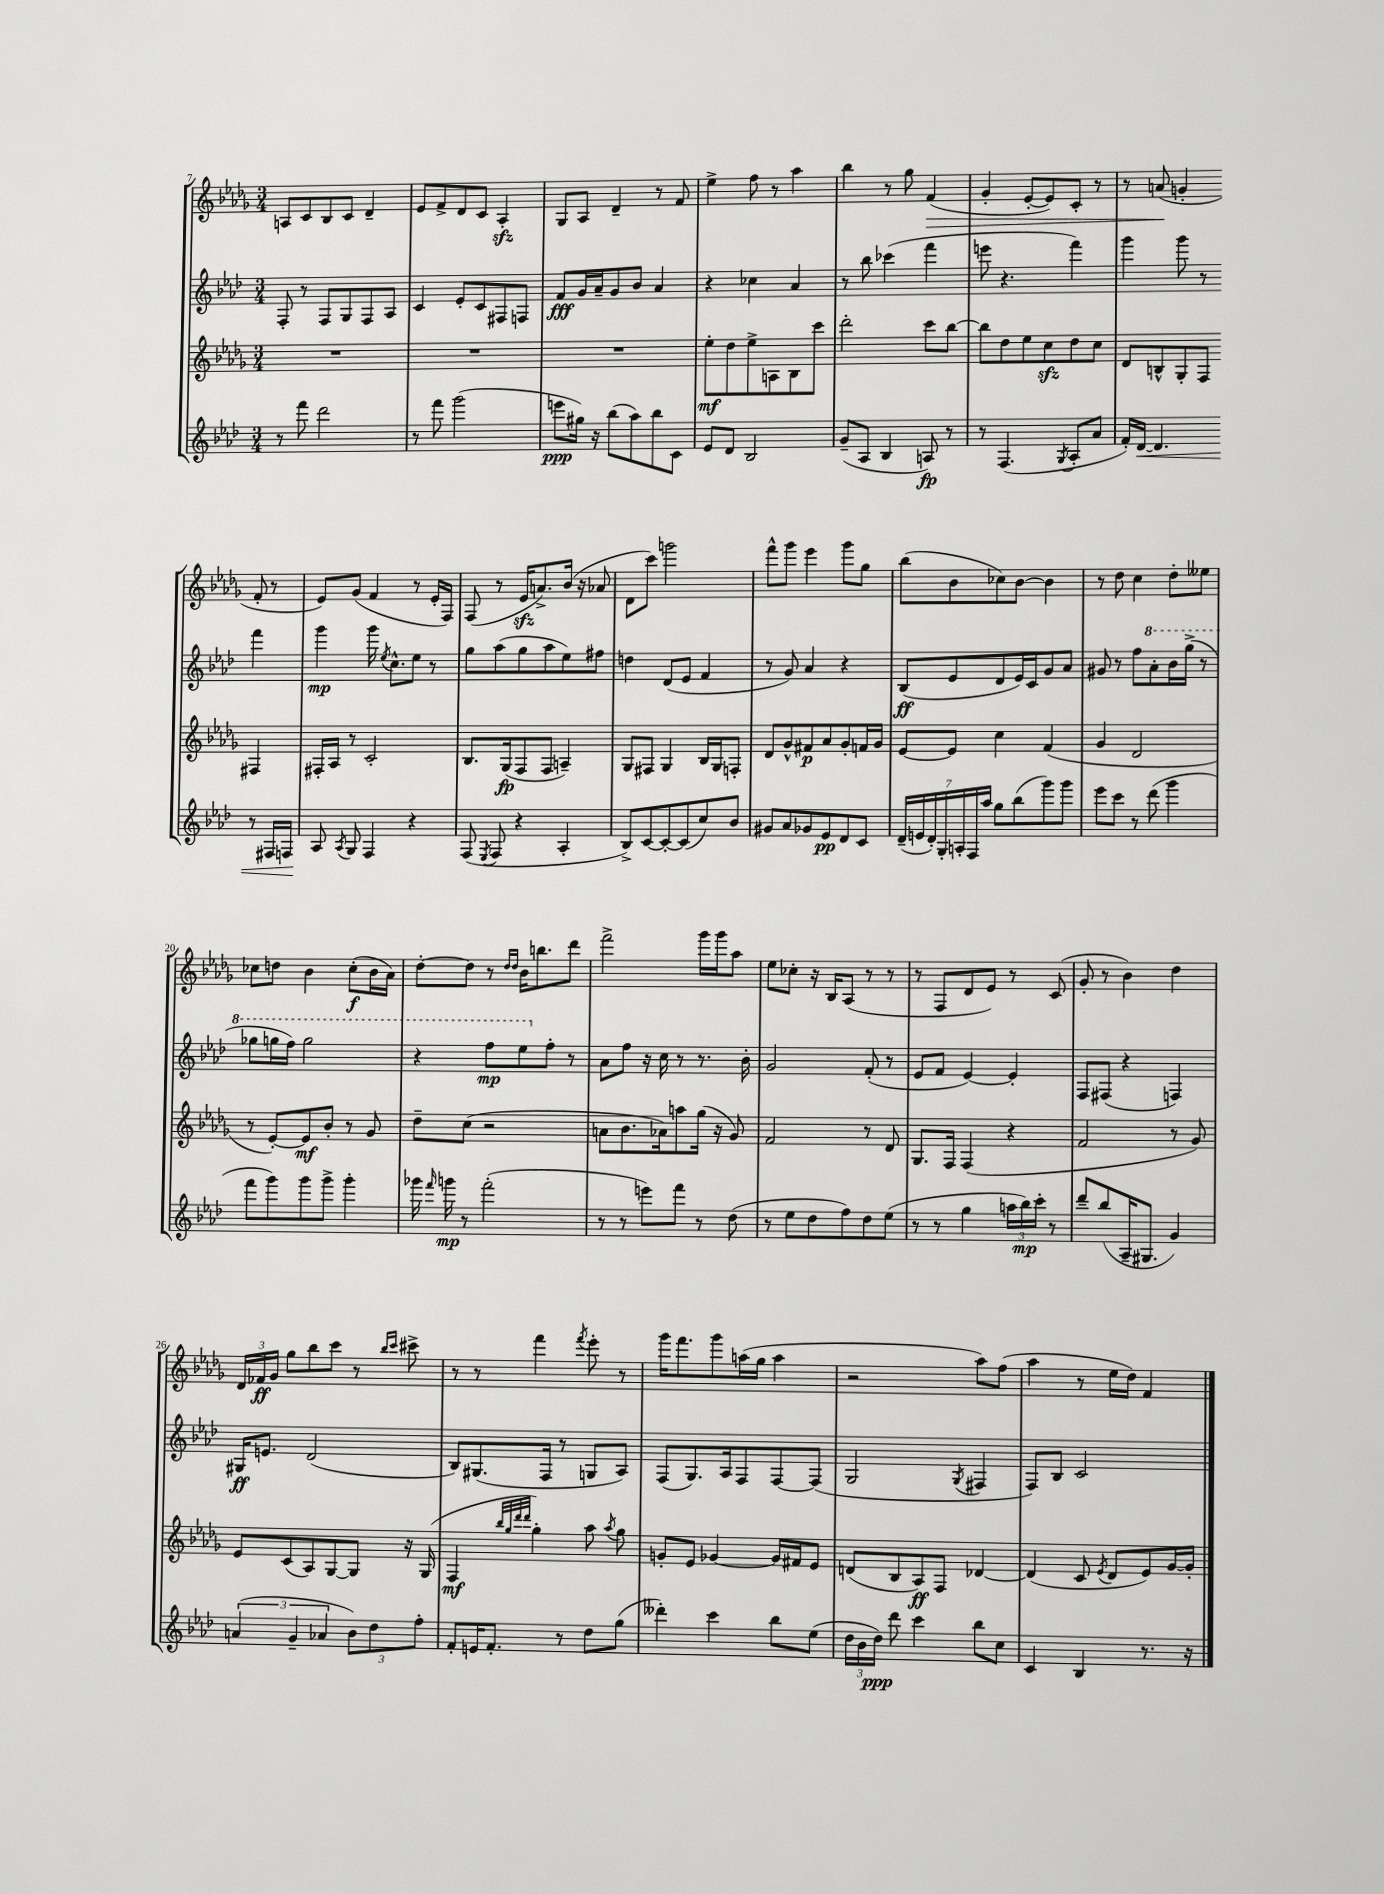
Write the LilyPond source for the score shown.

<<
\new StaffGroup <<
\new Staff = "s0" {
    \clef treble \key des \major \numericTimeSignature \time 3/4
    \autoBeamOff a8[ c'8 bes8 c'8] des'4-- |
    ees'8[ f'8-> des'8 c'8] aes4-.\sfz |
    ges8[ aes8] des'4-- r8 f'8 |
    ees''4-> f''8 r8 aes''4 |
    bes''4 r8 ges''8 f'4\>( |
    ges'4-. ees'8[~-. ees'8) c'8]-. r8 |
    r8 a'8\!( g'4-. f'8-. r8 |
    ees'8[) ges'8]( f'4 r8 ees'16[-. f16]) |
    f8( r8 ees'16[\sfz a'8.->) bes'16]( r16 aes'8 |
    des'8[ c'''8]) g'''2 |
    f'''8[-^ ges'''8] ees'''4 ges'''8[ ges''8] |
    bes''8[( bes'8 ces''8) bes'8]~ bes'4 |
    r8 des''8 c''4 des''8[-. eeses''8] |
    ces''8[ d''8] bes'4 ces''8[-.\f( bes'16 aes'16]) |
    des''8[~-. des''8] r8 \grace { des''16[ des''16] } bes'16[ b''8. des'''8] |
    f'''2-> ges'''16[ ges'''16 aes''8] |
    ees''8[ ces''8]-. r16 bes16[ aes8]( r8 r8 |
    r8 f8[ des'8 ees'8]) r8 c'8( |
    ges'8-. r8 bes'4) des''4 |
    \tuplet 3/2 { des'16[ fes'16\ff ges'16] } ges''8[ bes''8 c'''8] r8 \grace { bes''16[ c'''16] } cis'''8-> |
    r8 r8 f'''4 \acciaccatura { f'''8 } ees'''8-. r8 |
    ges'''16[ f'''8. ges'''8 a''16( ges''16] a''4 |
    r2 aes''8[) f''8]( |
    aes''4 r8 ees''16[ des''16]) f'4 \bar "|." |
}
\new Staff = "s1" {
    \clef treble \key aes \major \numericTimeSignature \time 3/4
    \autoBeamOff f8-. r8 f8[ g8 f8 aes8] |
    c'4 ees'8[-. c'8 fis8 f8] |
    f'8[\fff g'16 aes'16-- g'8 bes'8] aes'4 |
    r4 ces''4 aes'4 |
    r8 bes''8 ces'''4( f'''4 |
    e'''8 r4. f'''4) |
    g'''4 g'''8 r8 f'''4 |
    g'''4\mp g'''16 \acciaccatura { ees''8 } c''8.[-^ ees''8] r8 |
    g''8[ aes''8( g''8 aes''8 ees''8) fis''8] |
    d''4 des'8[( ees'8] f'4 |
    r8 g'8) aes'4 r4 |
    bes8[\ff( ees'8 des'8 ees'16) c'16 g'8 aes'8] |
    gis'8 r8 f''8[ \ottava #1 aes''8-. bes''16 g'''16]->( r8 |
    ges'''8[ g'''16 f'''16]) g'''2 |
    r4 f'''8[\mp ees'''8 \ottava #0 f''8]-. r8 |
    aes'8[ f''8] r16 c''16 r8 r8. bes'16-. |
    g'2 f'8-.( r8 |
    ees'8[ f'8] ees'4~) ees'4-. |
    f8[ fis8]( r4 f4) |
    gis16[\ff e'8.] des'2( |
    bes8[) gis8.( f16] r8 g8[ aes8]) |
    f8[( g8.) aes16 f8 f8~ f8]( |
    g2 \acciaccatura { g8 } fis4 |
    f8[) bes8] c'2 \bar "|." |
}
\new Staff = "s2" {
    \clef treble \key des \major \numericTimeSignature \time 3/4
    \autoBeamOff R2. |
    R2. |
    R2. |
    ees''8[-.\mf des''8 ees''8-> a8 bes8 c'''8] |
    des'''2-. c'''8[ bes''8]~ |
    bes''8[ des''8 ees''8 c''8\sfz des''8 c''8] |
    des'8[ b8-^ ges8-. f8] fis4 |
    fis16[-. aes16] r8 c'2-. |
    bes8.[ ges16\fp( f8 f8] a4--) |
    ges8[ fis8] ges4 bes16[ ges16 f8]-. |
    des'8[ ges'8-^ fis'8\p aes'8 ges'8-. f'16 ges'16] |
    ees'8[~ ees'8] c''4 f'4( |
    ges'4 des'2 |
    r8 ees'8[~-.) ees'8\mf bes'8]-. r8 ges'8 |
    des''8[-- c''8]( r2 |
    a'8[ bes'8. aes'16) a''8 ges''16]( r16 ges'8) |
    f'2 r8 des'8 |
    ges8.[ f16] f4( r4 |
    f'2 r8 ges'8) |
    ees'8[ c'8( aes8) ges8~ ges8] r16 ges16( |
    f4\mf \grace { bes''32[ ges''32 des'''32 des'''32] } ges''4-.) aes''8 \acciaccatura { aes''8 } ges''8 |
    g'8[-. ees'8] ges'4~ ges'16[ fis'16 ees'8] |
    d'8[( bes8 aes8\ff) f8] des'4~ |
    des'4( c'8 \acciaccatura { ees'8 } des'8[ ees'8) ges'16~ ges'16]-. \bar "|." |
}
\new Staff = "s3" {
    \clef treble \key aes \major \numericTimeSignature \time 3/4
    \autoBeamOff r8 f'''8 des'''2 |
    r8 f'''8 g'''2( |
    e'''8[\ppp gis''16]) r16 bes''8[( aes''8) bes''8 c'8] |
    ees'8[ des'8] bes2 |
    g'8[--( aes8] bes4 a8\fp) r8 |
    r8 f4.( \acciaccatura { g8 } aes8[-. aes'8] |
    f'16[-.) des'16]~\< des'4. r8 fis16[ f16] |
    aes8\! \acciaccatura { aes8 } g8 f4 r4 |
    f8( \acciaccatura { ees8 } f8 r4 aes4-. |
    bes8[->) c'8~ c'8~-. c'8( c''8) bes'8] |
    gis'8[ aes'8 ges'8 ees'8\pp des'8 c'8] |
    \tuplet 7/4 { des'16[--( e'16 des'16-.) g16-. a16-. f16 aes''16] } g''8[ bes''8( g'''8) g'''8] |
    ees'''8[ c'''8] r8 des'''8( g'''4 |
    f'''8[ g'''8) g'''8 g'''8]-> g'''4-. |
    ges'''16 \grace { f'''16 } g'''16\mp r8 f'''2-.( |
    r8 r8 e'''8[) f'''8] r8 des''8( |
    r8 ees''8[ des''8 f''8) des''8 ees''8]( |
    r8 r8 g''4 \tuplet 3/2 { a''16[ bes''16\mp) c'''16]-. } r8 |
    des'''8[-- bes''8( aes16-- gis8.] g'4) |
    \tuplet 3/2 { a'4( g'4-- aes'4 } \tuplet 3/2 { bes'8[) des''8 f''8]-. } |
    f'8[-. e'16 f'8.]-. r8 des''8[ g''8]( |
    deses'''4-.) c'''4 bes''8[ ees''8]( |
    \tuplet 3/2 { des''16[ bes'16 des''16]\ppp) } des'''8 c'''4 bes''8[ c''8] |
    c'4 bes4 r8. r16 \bar "|." |
}
>>
>>
\layout { \context { \Score currentBarNumber = #7 } }
